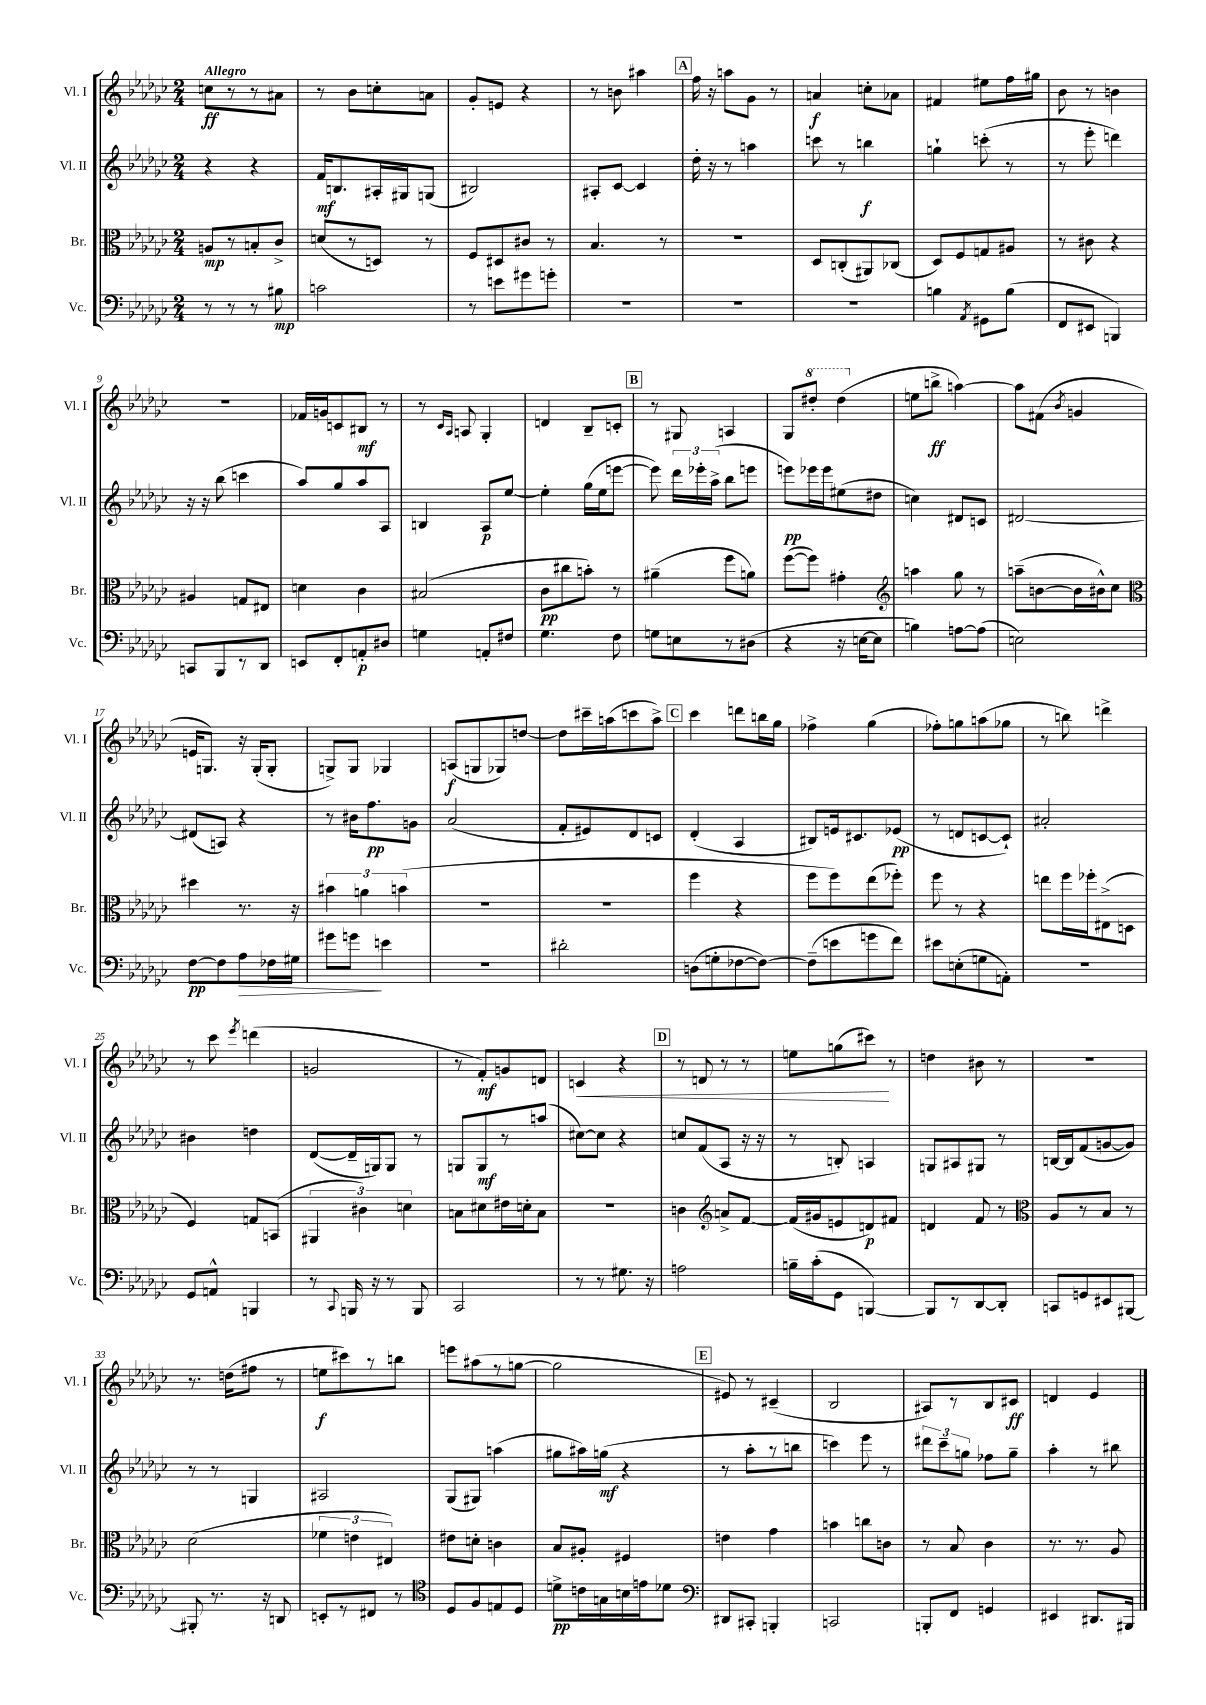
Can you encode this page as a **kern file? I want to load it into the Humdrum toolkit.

**kern	**dynam	**kern	**dynam	**kern	**dynam	**kern	**dynam
*part4	*part4	*part3	*part3	*part2	*part2	*part1	*part1
*staff4	*staff4	*staff3	*staff3	*staff2	*staff2	*staff1	*staff1
*I"Vc.	*	*I"Br.	*	*I"Vl. II	*	*I"Vl. I	*
*I'Vc.	*	*I'Br.	*	*I'Vl. II	*	*I'Vl. I	*
*clefF4	*	*clefC3	*	*clefG2	*	*clefG2	*
*k[b-e-a-d-g-c-]	*	*k[b-e-a-d-g-c-]	*	*k[b-e-a-d-g-c-]	*	*k[b-e-a-d-g-c-]	*
*M2/4	*	*M2/4	*	*M2/4	*	*M2/4	*
=1	=1	=1	=1	=1	=1	=1	=1
!	!	!	!	!	!	!LO:TX:a:B:t=Allegro	!
8r	.	8An/L	mp	4r	.	8ccn\L	ff
8r	.	8r	.	.	.	8r	.
8r	.	8Bn'/	.	4r	.	8r	.
8B#X\	mp	8c-^/J	.	.	.	8a#X\J	.
=2	=2	=2	=2	=2	=2	=2	=2
2cn\	.	(8dn/L	.	16f/KL	mf	8r	.
.	.	.	.	8.Bn/	.	.	.
.	.	8r	.	.	.	8b-\L	.
.	.	8Dn/J)	.	16A#X'/L	.	8ccn'\	.
.	.	.	.	16G#X/J	.	.	.
.	.	8r	.	(8Gn/J	.	8an\J	.
=3	=3	=3	=3	=3	=3	=3	=3
8r	.	8F/L	.	2B#X/)	.	8g-'/L	.
8en\L	.	8D#X/	.	.	.	8en/J	.
8g#X\	.	8c#X/J	.	.	.	4r	.
8gn'\J	.	8r	.	.	.	.	.
=4	=4	=4	=4	=4	=4	=4	=4
2r	.	4.B-/	.	8A#X'/L	.	8r	.
.	.	.	.	[8c-/J	.	8bn\	.
.	.	.	.	4c-/]	.	4aa#X\	.
.	.	8r	.	.	.	.	.
!!LO:REH:place=s1:t=A
=5	=5	=5	=5	=5	=5	=5	=5
2r	.	2r	.	16dd-'\	.	16ff\	.
.	.	.	.	16r	.	16r	.
.	.	.	.	8r	.	8aan\L	.
.	.	.	.	4aan\	.	8g-\J	.
.	.	.	.	.	.	8r	.
=6	=6	=6	=6	=6	=6	=6	=6
2r	.	8D-/L	.	8cccn\	.	4an/	f
.	.	(8Cn'/	.	8r	.	.	.
.	.	8AA#X/)	.	4bbn\	f	8ccn'\L	.
.	.	(8C-X/J	.	.	.	8a-X\J	.
=7	=7	=7	=7	=7	=7	=7	=7
4Bn\	.	8D-/L)	.	4ggn`\	.	4f#X/	.
.	.	8F/	.	.	.	.	.
8qAA-/	.	.	.	.	.	.	.
8GG#X\L	.	8Gn/	.	(8cccn'\	.	8ee#X\L	.
(8B\J	.	8A#X/J	.	8r	.	16ff\L	.
.	.	.	.	.	.	16gg#X\JJ	.
=8	=8	=8	=8	=8	=8	=8	=8
8FF/L	.	8r	.	8r	.	8b-\	.
8EE#X/J	.	8c#X\	.	8eee-'\	.	8r	.
4BBBn/)	.	4r	.	4dddn\)	.	4bn\	.
!!LO:LB:g=z
=9	=9	=9	=9	=9	=9	=9	=9
8CCn/L	.	4A#X/	.	16r	.	2r	.
.	.	.	.	16r	.	.	.
8BBB-/	.	.	.	(8bb-\	.	.	.
8r	.	8Gn/L	.	4cccn\	.	.	.
8DD-/J	.	8E#X/J	.	.	.	.	.
=10	=10	=10	=10	=10	=10	=10	=10
8EEn/L	.	4dn\	.	8aa-/L)	.	16f-X/LL	.
.	.	.	.	.	.	16gn/J	.
8FF'/	.	.	.	8gg-/	.	8cn/	.
8AAn'/	p	4c-\	.	8aa-/	.	8B#X/J	mf
8D#X/J	.	.	.	8A-/J	.	8r	.
=11	=11	=11	=11	=11	=11	=11	=11
4Gn\	.	(2B#X/	.	4Bn/	.	8r	.
.	.	.	.	.	.	16qqc-/LL	.
.	.	.	.	.	.	16qqA-/JJ	.
.	.	.	.	.	.	8An/	.
8AAn'/L	.	.	.	8A-/L	p	4G-'/	.
8F#X/J	.	.	.	[8ee-/J	.	.	.
=12	=12	=12	=12	=12	=12	=12	=12
4.G-\	.	8c-\L	pp	4ee-'\]	.	4dn/	.
.	.	8cc#X\	.	.	.	.	.
.	.	8bn'\J)	.	(16gg-\LL	.	8B-~/L	.
.	.	.	.	16ee-\J	.	.	.
8F\	.	8r	.	[8eeen\J	.	8cn'/J	.
!!LO:REH:place=s1:t=B
=13	=13	=13	=13	=13	=13	=13	=13
8Gn\L	.	(4a#X~\	.	8eee\])	.	8r	.
8En\	.	.	.	24ddd-\LL	.	8G#X/	.
.	.	.	.	24eee-X'\	.	.	.
.	.	.	.	(24aa-^\JJ	.	.	.
8r	.	8ff\L	.	8bb-\L	.	4An/	.
(8D#X\J	.	8an\J)	.	8eeen\J	.	.	.
=14	=14	=14	=14	=14	=14	=14	=14
4r	.	([8ff\L	.	8eeen\L)	pp	8G-/L	.
*	*	*	*	*	*	*8va	*
.	.	8ff\J])	.	16eee-X\L	.	8ddd#X'/J	.
.	.	.	.	16eee-\J	.	.	.
16r	.	4g#X'\	.	(8ee#X\	.	(4ddd#\	.
[16En\KL	.	.	.	.	.	.	.
8E\J]	.	.	.	8dd#X\J	.	.	.
=15	=15	=15	=15	=15	=15	=15	=15
*	*	*clefG2	*	*	*	*	*
*	*	*	*	*	*	*X8va	*
4Bn\)	.	4aan\	.	4ccn\)	.	8een\L	.
.	.	.	.	.	.	8bbn^\J	ff
[8An\L	.	8gg-\	.	8d#X/L	.	[4aan\)	.
(8A\J]	.	8r	.	8cn/J	.	.	.
=16	=16	=16	=16	=16	=16	=16	=16
2En\)	.	(8aan~\L	.	[2d#X/	.	8aa\L]	.
.	.	[8bn\	.	.	.	(8f#X\J	.
.	.	.	.	.	.	8qb-/	.
.	.	16b\L]	.	.	.	4gn/	.
.	.	16b#X^^\J)	.	.	.	.	.
.	.	8cc-\J	.	.	.	.	.
!!LO:LB:g=z
=17	=17	=17	=17	=17	=17	=17	=17
*	*	*clefC3	*	*	*	*	*
[8F\L	pp	4dd#X\	.	(8d#X/L]	.	16en/KL	.
.	.	.	.	.	.	8.Gn/J)	.
8F\]	.	.	.	8An/J)	.	.	.
!	!LO:HP:b	!	!	!	!	!	!
8A-\	>	8.r	.	4r	.	16r	.
.	.	.	.	.	.	(16G'/KL	.
16F-X\L	.	.	.	.	.	8G'/J	.
16G#X\JJ	.	16r	.	.	.	.	.
=18	=18	=18	=18	=18	=18	=18	=18
8g#X\L	.	6b#X\	.	8r	.	8Gn^/L)	.
8gn\J	.	.	.	16b#X\KL	.	8G/J	.
.	.	6an\	.	.	.	.	.
.	.	.	.	8.ff\	pp	.	.
4en\	]	.	.	.	.	4G-X/	.
.	.	(6bn\	.	.	.	.	.
.	.	.	.	8gn\J	.	.	.
=19	=19	=19	=19	=19	=19	=19	=19
2r	.	2r	.	(2a-/	.	(8An/L	f
.	.	.	.	.	.	8Gn/	.
.	.	.	.	.	.	8G-X/)	.
.	.	.	.	.	.	[8ddn/J	.
=20	=20	=20	=20	=20	=20	=20	=20
2d#X'\	.	2r	.	8f'/L	.	8dd\L]	.
.	.	.	.	8e#X/)	.	16ccc#X~\L	.
.	.	.	.	.	.	(16aan\J	.
.	.	.	.	8d-/	.	8cccn\	.
.	.	.	.	8cn/J	.	8aa^\J)	.
!!LO:REH:place=s1:t=C
=21	=21	=21	=21	=21	=21	=21	=21
(8Dn\L	.	4ff\	.	(4d-'/	.	4ccc-\	.
8Gn'\	.	.	.	.	.	.	.
[8F-X\	.	4r	.	4A-/	.	8dddn\L	.
8F-\J_)	.	.	.	.	.	16bbn\L	.
.	.	.	.	.	.	16gg-\JJ	.
=22	=22	=22	=22	=22	=22	=22	=22
(8F-~\L]	.	8ff\L	.	8B#X/L)	.	4ff-X^\	.
8en\	.	8ff\)	.	16en/k	.	.	.
.	.	.	.	8.c#X/	.	.	.
8gn\	.	(8ee-\	.	.	.	(4gg-\	.
8f\J)	.	8ff-X'\J)	.	(8e-X/J	pp	.	.
=23	=23	=23	=23	=23	=23	=23	=23
8e#X\L	.	8ff\	.	8r	.	8ff-X'\L)	.
(8En'\	.	8r	.	8dn/L	.	8ggn\	.
8Gn\	.	4r	.	[8cn/	.	(8aan\	.
8AAn'\J)	.	.	.	8c`/J])	.	8gg-X\J	.
=24	=24	=24	=24	=24	=24	=24	=24
2r	.	8een\L	.	2a#X'/	.	8r	.
.	.	16ff\L	.	.	.	8bbn\)	.
.	.	16ff-X'\J	.	.	.	.	.
.	.	(8E#X^\	.	.	.	4dddn^\	.
.	.	8Dn\J	.	.	.	.	.
!!LO:LB:g=z
=25	=25	=25	=25	=25	=25	=25	=25
8GG-/L	.	4F/)	.	4b#X\	.	8r	.
8AAn^^/J	.	.	.	.	.	8ccc-\	.
.	.	.	.	.	.	8qeee-/	.
4BBBn/	.	8Gn/L	.	4ddn\	.	(4dddn\	.
.	.	(8BBn/J	.	.	.	.	.
=26	=26	=26	=26	=26	=26	=26	=26
8r	.	6AA#X/	.	([8d-/L	.	2gn/	.
8qqCC-/	.	.	.	.	.	.	.
16BBBn/	.	.	.	16d-~/L]	.	.	.
.	.	6c#X\)	.	.	.	.	.
16r	.	.	.	16Gn/J)	.	.	.
8r	.	.	.	8G/J	.	.	.
.	.	6dn\	.	.	.	.	.
8BBB/	.	.	.	8r	.	.	.
=27	=27	=27	=27	=27	=27	=27	=27
2CC-/	.	8Bn\L	.	8Gn/L	.	8r	.
.	.	8d#X\	.	8G/	mf	8f'/L)	mf
.	.	16e#X\L	.	8r	.	8gn/	.
.	.	16dn'\J	.	.	.	.	.
.	.	8B\J	.	(8aan/J	.	8dn/J	.
=28	=28	=28	=28	=28	=28	=28	=28
!	!	!	!	!	!	!	!LO:HP:b
8r	.	2r	.	[8cc#X\L)	.	4cn/	<
8r	.	.	.	8cc#\J]	.	.	.
8.G#X\	.	.	.	4r	.	4r	.
16r	.	.	.	.	.	.	.
!!LO:REH:place=s1:t=D
=29	=29	=29	=29	=29	=29	=29	=29
2An\	.	4cn\	.	8ccn/L	.	8r	.
.	.	.	.	(8f/	.	8dn/	.
*	*	*clefG2	*	*	*	*	*
.	.	8an^/L	.	8A-/J	.	8r	.
.	.	[8f/J	.	16r	.	8r	.
.	.	.	.	16r	.	.	.
=30	=30	=30	=30	=30	=30	=30	=30
16Bn~\LL	.	(16f/LL]	.	8r	.	8een\L	.
(16c-'\J	.	16g#X/J	.	.	.	.	.
8GG-\J	.	8en/	.	8Bn'/)	.	(8ggn\	.
[4BBBn/)	.	8dn/)	p	4An/	.	8ccc#X\J)	.
.	.	8f#X/J	.	.	.	8r	[
=31	=31	=31	=31	=31	=31	=31	=31
8BBB/L]	.	4dn/	.	8Gn/L	.	4ddn\	.
8r	.	.	.	8A#X/	.	.	.
[8DD-/	.	8f/	.	8G#X/J	.	8b#X\	.
8DD-'/J]	.	8r	.	8r	.	8r	.
=32	=32	=32	=32	=32	=32	=32	=32
*	*	*clefC3	*	*	*	*	*
8CCn/L	.	8A-/L	.	[16Bn/LL	.	2r	.
.	.	.	.	16B/J]	.	.	.
8GGn/	.	8r	.	(8f/	.	.	.
8EE#X/	.	8B-/J	.	[8gn/	.	.	.
[8BBB#X/J	.	8r	.	8g/J])	.	.	.
!!LO:LB:g=z
=33	=33	=33	=33	=33	=33	=33	=33
8BBB#X'/]	.	(2d-\	.	8r	.	8.r	.
8.r	.	.	.	8r	.	.	.
.	.	.	.	.	.	(16ddn\KL	.
.	.	.	.	4Gn/	.	8ff#X\J	.
16r	.	.	.	.	.	.	.
8DDn/	.	.	.	.	.	8r	.
=34	=34	=34	=34	=34	=34	=34	=34
8EEn'/L	.	6f-X\	.	2A#X/	.	8een\L	f
8r	.	.	.	.	.	8ccc#X\)	.
.	.	6en\	.	.	.	.	.
8FF#X/J	.	.	.	.	.	8r	.
.	.	6E#X/)	.	.	.	.	.
8r	.	.	.	.	.	8bbn\J	.
=35	=35	=35	=35	=35	=35	=35	=35
*clefC4	*	*	*	*	*	*	*
8D-/L	.	8e#X\L	.	(8G-/L	.	8eeen\L	.
8F/	.	8dn'\J	.	8G#X/J)	.	(8aa#X\	.
8En/	.	4cn\	.	(4aan\	.	8r	.
8D-/J	.	.	.	.	.	[8ggn\J	.
=36	=36	=36	=36	=36	=36	=36	=36
8dn^\L	pp	8B-/L	.	8gg#X\L	.	2gg\]	.
16cn\L	.	8A#X'/J	.	16aa#X\L)	.	.	.
16Gn\	.	.	.	(16ggn\JJ	mf	.	.
16Bn\	.	4F#X/	.	4r	.	.	.
16en\J	.	.	.	.	.	.	.
8d-X\J	.	.	.	.	.	.	.
!!LO:REH:place=s1:t=E
=37	=37	=37	=37	=37	=37	=37	=37
*clefF4	*	*	*	*	*	*	*
8DD#X/L	.	4en\	.	8r	.	8e#X/)	.
8CC#X'/J	.	.	.	8aa-'\L	.	8r	.
4BBBn'/	.	4g-\	.	8r	.	(4c#X~/	.
.	.	.	.	8bbn\J	.	.	.
=38	=38	=38	=38	=38	=38	=38	=38
2CCn/	.	4bn\	.	4cccn\)	.	2B-/	.
.	.	8ccn\L	.	8eee-\	.	.	.
.	.	8cn\J	.	8r	.	.	.
=39	=39	=39	=39	=39	=39	=39	=39
8BBBn'/L	.	8r	.	12ddd#X\L	.	8A#X/L)	.
.	.	.	.	12ccc-~\	.	.	.
8FF/J	.	8B-/	.	.	.	8r	.
.	.	.	.	12ggn\J	.	.	.
4GGn/	.	4c-\	.	8ff-X\L	.	8B-/	.
.	.	.	.	8gg~\J	.	8c#X/J	ff
=40	=40	=40	=40	=40	=40	=40	=40
4EE#X/	.	8.r	.	4aa-'\	.	4dn/	.
.	.	8.r	.	.	.	.	.
8.DD#X/L	.	.	.	8r	.	4e-/	.
.	.	8A-/	.	8bb#X\	.	.	.
16BBB#X/Jk	.	.	.	.	.	.	.
==	==	==	==	==	==	==	==
*-	*-	*-	*-	*-	*-	*-	*-
